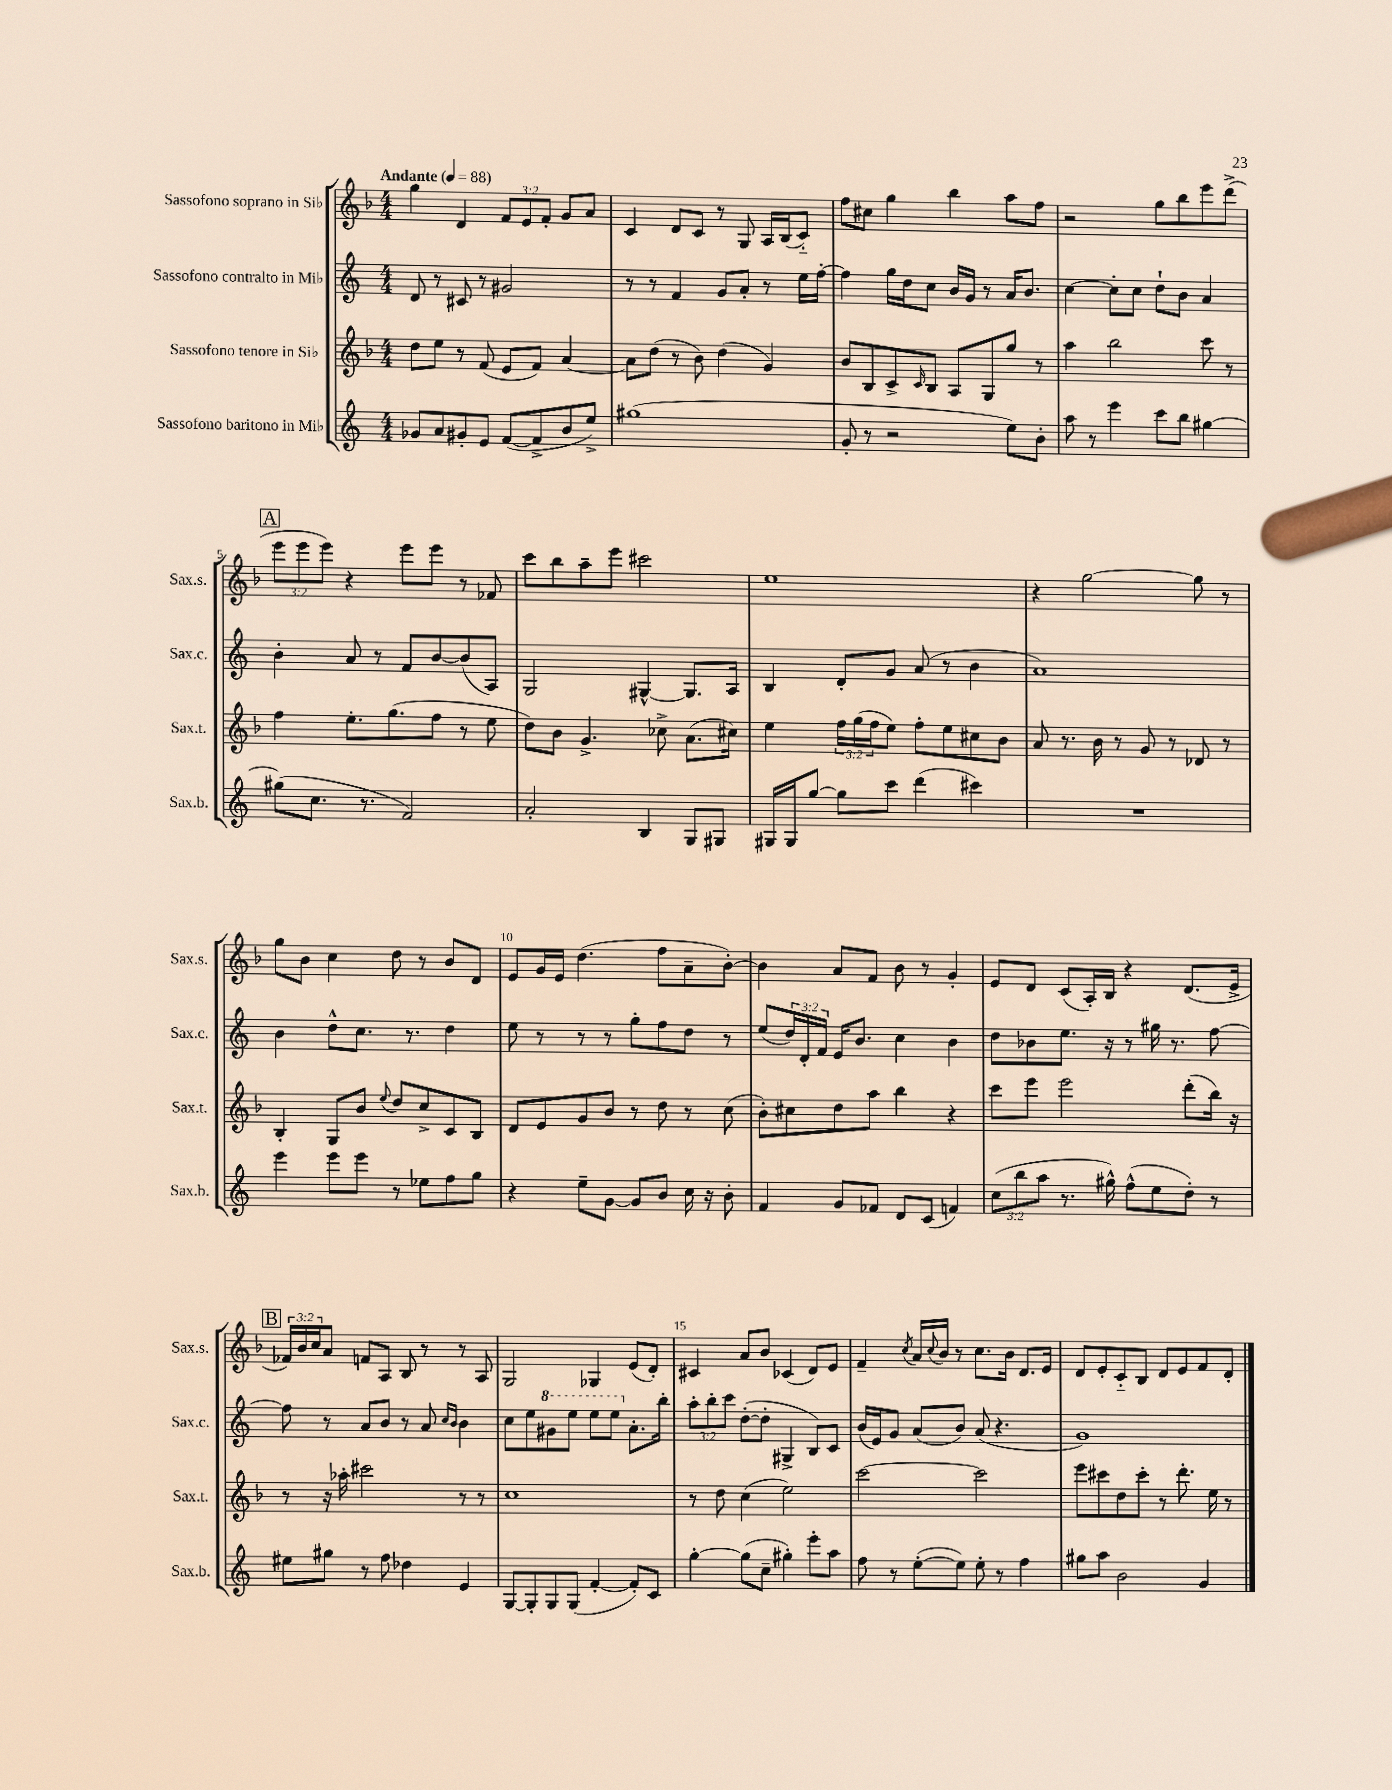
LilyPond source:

<<
\new StaffGroup <<
\new Staff = "s0" \with { instrumentName = "Sassofono soprano in Sib" shortInstrumentName = "Sax.s." } {
    \clef treble \key f \major \numericTimeSignature \time 4/4 \override Staff.TupletNumber.text = #tuplet-number::calc-fraction-text \tempo "Andante" 4 = 88
    g''4 d'4 \tuplet 3/2 { f'8 e'8 f'8-. } g'8 a'8 |
    c'4 d'8 c'8 r8 g8 a16 bes16( c'8-_) |
    f''8 cis''8 g''4 bes''4 a''8 f''8 |
    r2 g''8 bes''8 e'''8 d'''8->( |
    \mark \markup { \box "A" } \tuplet 3/2 { e'''8 e'''8 e'''8) } r4 e'''8 e'''8 r8 fes'8 |
    c'''8 bes''8 a''8-- e'''8 cis'''2 |
    e''1 |
    r4 g''2~ g''8 r8 |
    g''8 bes'8 c''4 d''8 r8 bes'8 d'8 |
    e'8 g'16 e'16 d''4.( f''8 a'8-- bes'8~-.) |
    bes'4 a'8 f'8 bes'8 r8 g'4-. |
    e'8 d'8 c'8( a16-.) bes16 r4 d'8.( e'16-> |
    \mark \markup { \box "B" } \tuplet 3/2 { fes'16) bes'16 c''16 } a'8 f'8 a8 bes8 r8 r8 a8 |
    g2 ges4 e'8( d'8-.) |
    cis'4 a'8 bes'8 ces'4( d'8) e'8 |
    f'4-- \acciaccatura { c''8 } a'16 \appoggiatura { c''8 } bes'16 r8 c''8. bes'16 d'8. e'16 |
    d'8 e'8-. c'8-_ bes8 d'8 e'8 f'8 d'8-. \bar "|." |
}
\new Staff = "s1" \with { instrumentName = "Sassofono contralto in Mib" shortInstrumentName = "Sax.c." } {
    \clef treble \key c \major \numericTimeSignature \time 4/4 \override Staff.TupletNumber.text = #tuplet-number::calc-fraction-text
    d'8 r8 cis'8 r8 gis'2 |
    r8 r8 f'4 g'8 a'8-. r8 e''16 f''16~-. |
    f''4 g''16 d''16 c''8 b'16 g'16 r8 a'16 b'8. |
    c''4~ c''8-. c''8 d''8-! b'8 a'4 |
    \mark \markup { \box "A" } b'4-. a'8 r8 f'8 b'8~ b'8( a8) |
    g2 gis4~-^ gis8. a16 |
    b4 d'8-. g'8 a'8( r8 b'4 |
    a'1) |
    b'4 d''8-^ c''8. r8. d''4 |
    e''8 r8 r8 r8 g''8-. f''8 d''8 r8 |
    e''8( \tuplet 3/2 { d''16) d'16-. f'16 } e'16 b'8. c''4 b'4 |
    d''8 bes'8 e''8. r16 r8 gis''16 r8. f''8~ |
    \mark \markup { \box "B" } f''8 r8 a'8 b'8 r8 a'8 \grace { c''16 b'16 } b'4 |
    c''8 e''8 \ottava #1 gis''8 e'''8 e'''8 e'''8 \ottava #0 a'8.-. b''16-. |
    \tuplet 3/2 { a''8-. b''8-. c'''8 } d''8~-.( d''8-. gis4-> b8) c'8 |
    b'16( e'16) g'8 a'8( b'8) a'8( r4. |
    g'1) \bar "|." |
}
\new Staff = "s2" \with { instrumentName = "Sassofono tenore in Sib" shortInstrumentName = "Sax.t." } {
    \clef treble \key f \major \numericTimeSignature \time 4/4 \override Staff.TupletNumber.text = #tuplet-number::calc-fraction-text
    d''8 e''8 r8 f'8( e'8 f'8) a'4~ |
    a'8 d''8( r8 bes'8) d''4( g'4) |
    bes'8 bes8 c'8-> \grace { c'16 } bes8 a8 g8 g''8 r8 |
    a''4 bes''2 c'''8 r8 |
    \mark \markup { \box "A" } f''4 e''8.-. g''8.( f''8 r8 e''8 |
    d''8) bes'8 g'4.-> ces''8-> a'8.( cis''16) |
    e''4 \tuplet 3/2 { f''16 g''16( f''16 } e''8) f''8-. e''8 cis''8 bes'8 |
    a'8 r8. bes'16 r8 g'8 r8 des'8 r8 |
    bes4-. g8 bes'8 \appoggiatura { e''8 } d''8 c''8-> c'8 bes8 |
    d'8 e'8 g'8 bes'8 r8 d''8 r8 c''8( |
    bes'8-.) cis''8 d''8 a''8 bes''4 r4 |
    c'''8 e'''8 e'''2 d'''8-.( bes''16) r16 |
    \mark \markup { \box "B" } r8 r16 aes''16-. cis'''2 r8 r8 |
    c''1 |
    r8 d''8 c''4( e''2) |
    c'''2~ c'''2 |
    e'''8 cis'''8 d''8 cis'''8-. r8 d'''8.-. e''16 r8 \bar "|." |
}
\new Staff = "s3" \with { instrumentName = "Sassofono baritono in Mib" shortInstrumentName = "Sax.b." } {
    \clef treble \key c \major \numericTimeSignature \time 4/4 \override Staff.TupletNumber.text = #tuplet-number::calc-fraction-text
    ges'8 a'8 gis'8-. e'8 f'8~( f'8-> b'8 e''8->) |
    gis''1( |
    g'8-. r8 r2 e''8) b'8-. |
    a''8 r8 e'''4 c'''8 b''8 gis''4~ |
    \mark \markup { \box "A" } gis''8( c''8. r8. f'2) |
    a'2-. b4 g8 gis8 |
    gis16 gis16 g''8~ g''8 c'''8 d'''4( cis'''4) |
    R1 |
    e'''4 e'''8 e'''8 r8 ees''8 f''8 g''8 |
    r4 e''8-- g'8~ g'8 b'8 c''16 r16 b'8-. |
    f'4 g'8 fes'8 d'8 c'8( f'4) |
    \tuplet 3/2 { c''8( b''8 a''8 } r8. gis''16-^) f''8-^( e''8 d''8-.) r8 |
    \mark \markup { \box "B" } eis''8 gis''8 r8 f''8 des''4 e'4 |
    g8~ g8-. g8 g8( f'4~-. f'8-.) c'8 |
    g''4~-. g''8( c''8-- gis''4-.) e'''8-. a''8 |
    f''8 r8 e''8~-.( e''8) e''8-. r8 f''4 |
    gis''8 a''8 b'2 g'4 \bar "|." |
}
>>
>>
\layout { \context { \Score \override BarNumber.break-visibility = ##(#f #t #t) barNumberVisibility = #(every-nth-bar-number-visible 5) } }
